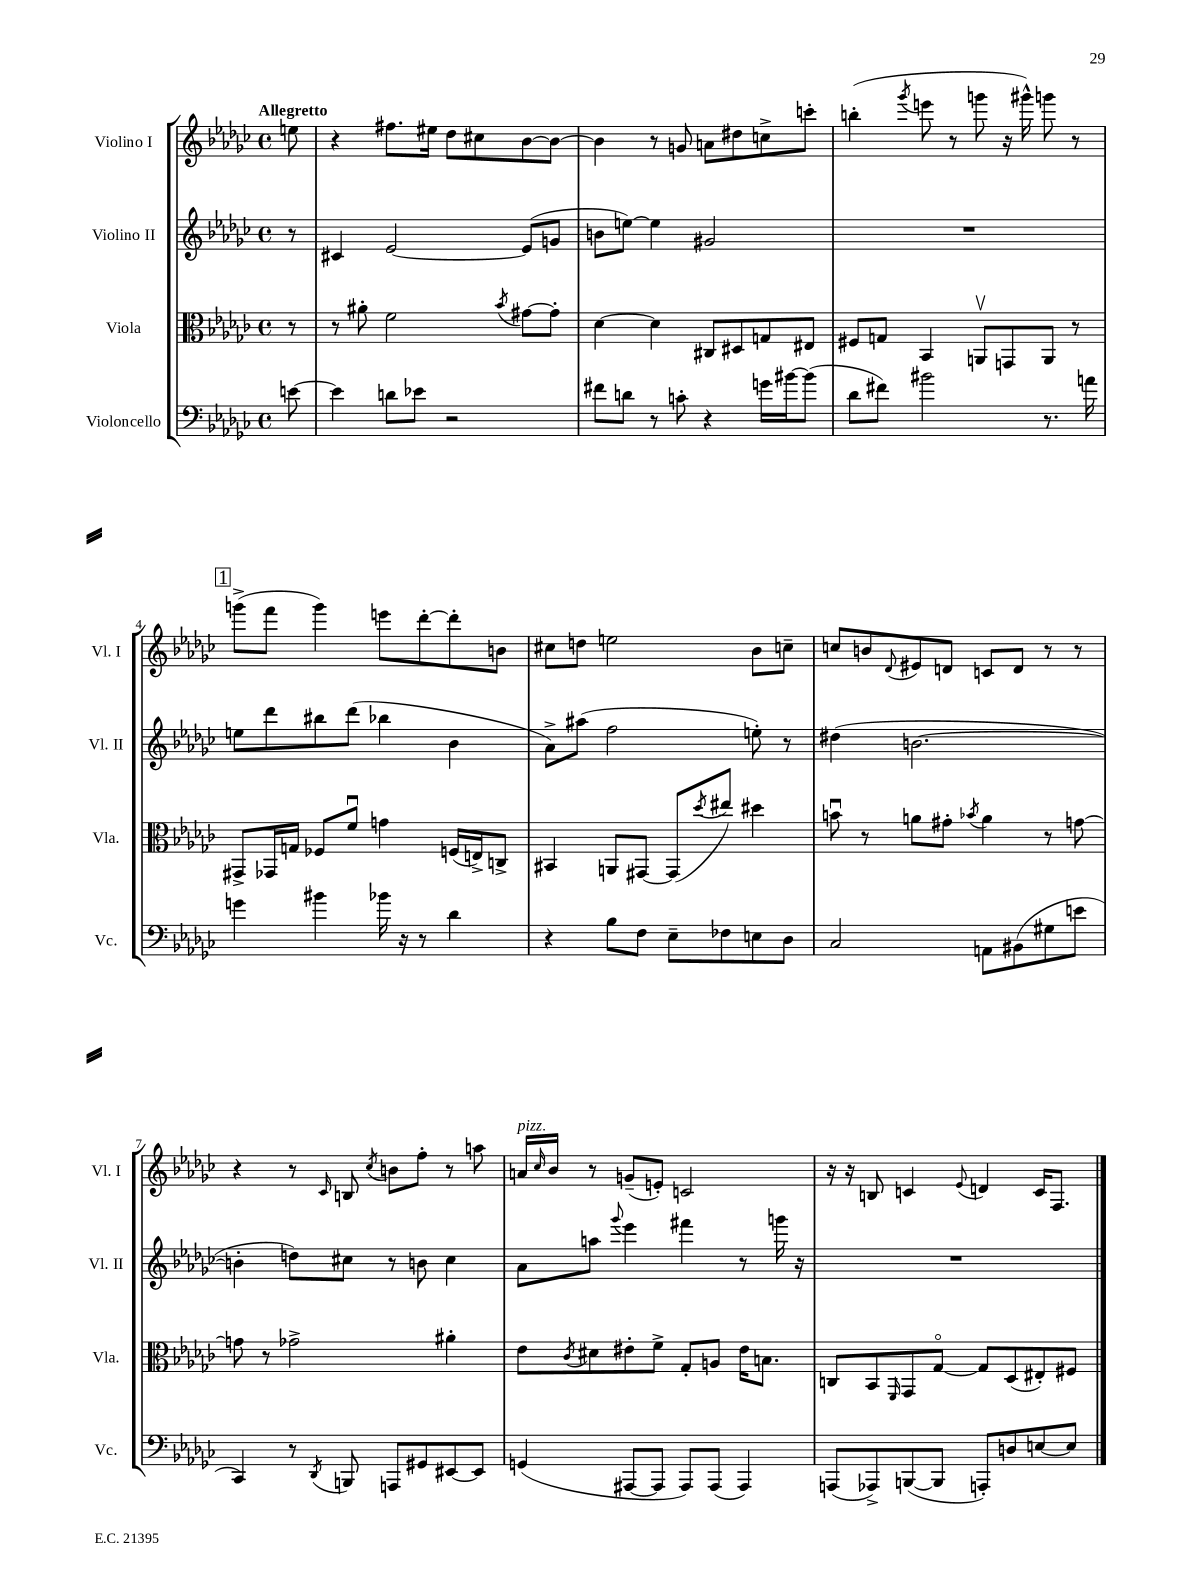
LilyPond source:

<<
\new StaffGroup <<
\new Staff = "s0" \with { instrumentName = "Violino I" shortInstrumentName = "Vl. I" } {
    \clef treble \key ges \major \defaultTimeSignature \time 4/4 \partial 8 \tempo "Allegretto"
    e''8 |
    r4 fis''8. eis''16 des''8 cis''8 bes'8~ bes'8~ |
    bes'4 r8 g'8 a'8 dis''8 c''8-> c'''8-. |
    b''4-.( \acciaccatura { ges'''8 } e'''8 r8 g'''8 r16 gis'''16-^) g'''8 r8 |
    \mark \markup { \box "1" } g'''8->( f'''8 g'''4) e'''8 des'''8~-. des'''8-. b'8 |
    cis''8 d''8 e''2 bes'8 c''8-- |
    c''8 b'8 \appoggiatura { des'8 } eis'8 d'8 c'8 d'8 r8 r8 |
    r4 r8 \grace { ces'16 } b8 \acciaccatura { ces''8 } b'8 f''8-. r8 a''8 |
    a'16^\markup { \italic "pizz." } \grace { ces''16 } bes'16 r8 g'8--( e'8-.) c'2 |
    r16 r16 b8 c'4 \appoggiatura { ees'8 } d'4 c'16 f8. \bar "|." |
}
\new Staff = "s1" \with { instrumentName = "Violino II" shortInstrumentName = "Vl. II" } {
    \clef treble \key ges \major \defaultTimeSignature \time 4/4 \partial 8
    r8 |
    cis'4 ees'2~ ees'8( g'8 |
    b'8 e''8~) e''4 gis'2 |
    R1 |
    \mark \markup { \box "1" } e''8 des'''8 bis''8 des'''8( bes''4 bes'4 |
    aes'8->) ais''8( f''2 e''8-.) r8 |
    dis''4( b'2.~ |
    b'4-. d''8) cis''8 r8 b'8 cis''4 |
    aes'8 a''8 \appoggiatura { ges'''8 } ees'''4 fis'''4 r8 g'''16 r16 |
    R1 \bar "|." |
}
\new Staff = "s2" \with { instrumentName = "Viola" shortInstrumentName = "Vla." } {
    \clef alto \key ges \major \defaultTimeSignature \time 4/4 \partial 8
    r8 |
    r8 ais'8-. f'2 \acciaccatura { bes'8 } gis'8~ gis'8-. |
    des'4~ des'4 cis8 dis8 g8 eis8 |
    fis8 g8 bes,4 a,8\upbow g,8 a,8 r8 |
    \mark \markup { \box "1" } gis,8-> ges,16 g16 fes8 f'8\downbow g'4 f16( e16->) c8-> |
    bis,4 a,8 gis,8~ gis,8( \acciaccatura { des''8 } eis''8) dis''4 |
    b'8\downbow r8 a'8 gis'8-. \acciaccatura { bes'8 } a'4 r8 g'8~ |
    g'8 r8 ges'2-> ais'4-. |
    ees'8 \acciaccatura { ces'8 } dis'8 eis'8-. f'8-> ges8-. a8 eis'16 b8. |
    c8 bes,8 \grace { f,16 } ges,8 ges8~\flageolet ges8 des8( eis8-.) fis8 \bar "|." |
}
\new Staff = "s3" \with { instrumentName = "Violoncello" shortInstrumentName = "Vc." } {
    \clef bass \key ges \major \defaultTimeSignature \time 4/4 \partial 8
    e'8~ |
    e'4 d'8 ees'8 r2 |
    fis'8 d'8 r8 c'8-. r4 g'16 bis'16~ bis'8( |
    des'8 fis'8) bis'2 r8. a'16 |
    \mark \markup { \box "1" } g'4 bis'4 bes'16 r16 r8 des'4 |
    r4 bes8 f8 ees8-- fes8 e8 des8 |
    ces2 a,8 bis,8( gis8 e'8 |
    ces,4) r8 \acciaccatura { des,8 } b,,8 a,,8 gis,8 eis,8~ eis,8 |
    g,4( ais,,8~ ais,,8 ais,,8) ais,,8( ais,,4) |
    a,,8( aes,,8->) b,,8~( b,,8 a,,8-.) d8 e8~ e8 \bar "|." |
}
>>
>>
